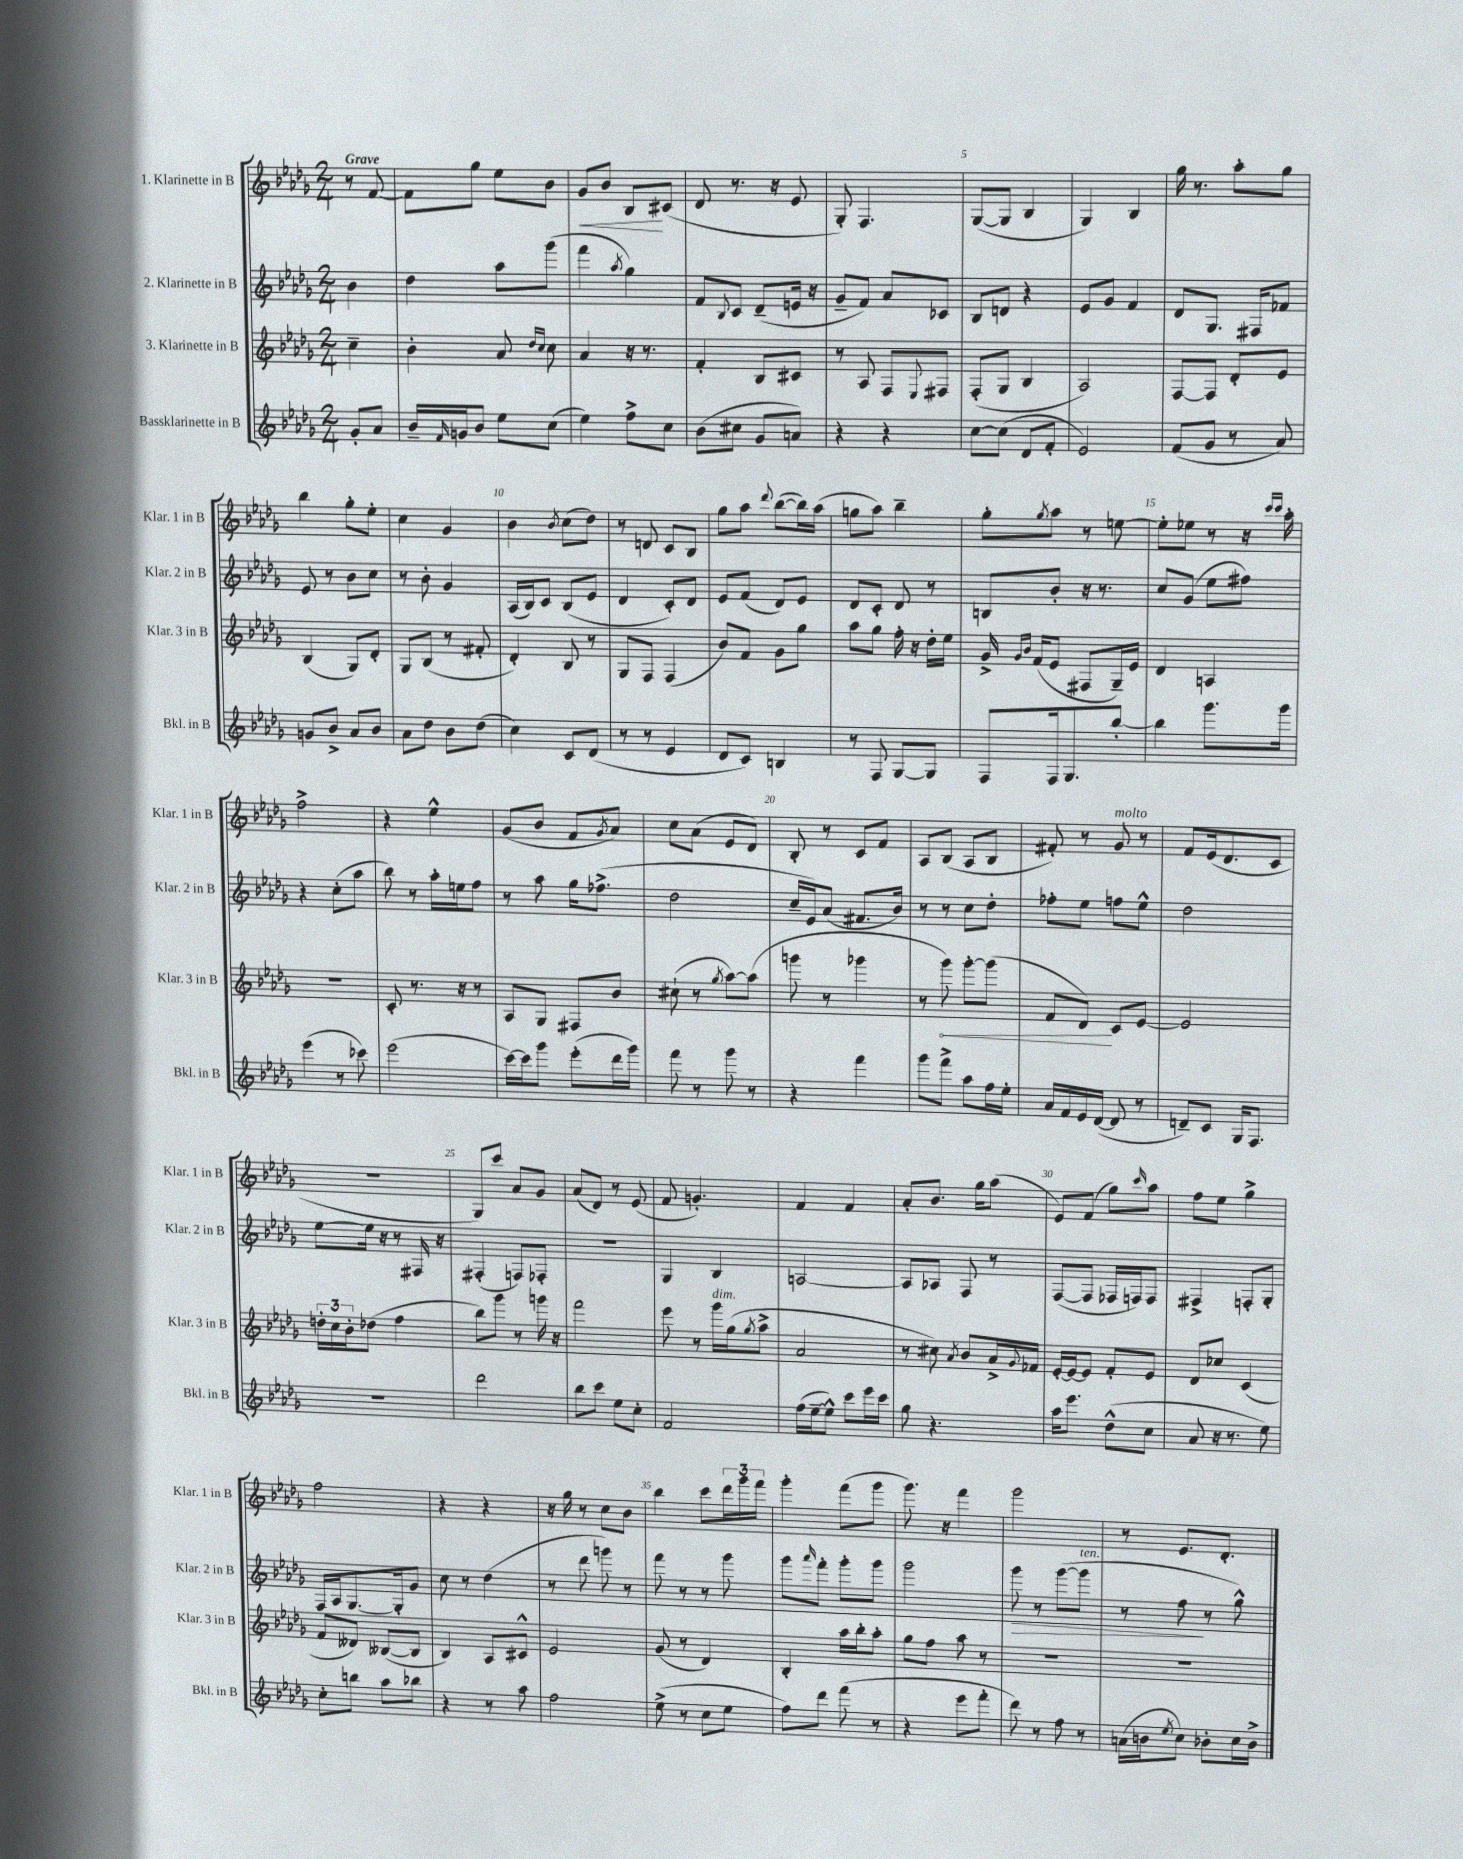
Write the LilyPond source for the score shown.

<<
\new StaffGroup <<
\new Staff = "s0" \with { instrumentName = "1. Klarinette in B" shortInstrumentName = "Klar. 1 in B" } {
    \clef treble \key des \major \numericTimeSignature \time 2/4 \partial 4 \tempo "Grave"
    r8 f'8~ |
    f'8 ges''8 ees''8 bes'8 |
    ges'8\< bes'8 bes8\! cis'8( |
    des'8 r8. r16 ees'8 |
    ges8-.) f4. |
    ges8~( ges8 bes4 |
    ges4) bes4 |
    ges''16 r8. aes''8-. ges''8 |
    bes''4 ges''8-. ees''8-. |
    c''4 ges'4 |
    bes'4 \acciaccatura { bes'8 } c''8( des''8) |
    r8 d'8 c'8 bes8 |
    ges''8 aes''8 \appoggiatura { des'''8 } bes''8~( bes''16) aes''16( |
    g''8 aes''8) bes''4-- |
    ges''8-. \acciaccatura { ges''8 } aes''8 r8 e''8~ |
    e''8-. ees''8 r8 r16 \grace { c'''16 c'''16 } aes''16-. |
    f''2-> |
    r4 ees''4-^ |
    ges'8( bes'8 f'8 \acciaccatura { ges'8 } aes'8) |
    c''8 aes'8( ees'8 des'8) |
    bes8-. r8 c'8 f'8 |
    aes8 bes8( aes8 bes8 |
    fis'8-.) r8 ges'8^\markup { \italic "molto" } r8 |
    f'8 ees'16( des'8. c'8 |
    R2 |
    ges8) c'''8 aes'8 ges'8 |
    aes'8( des'8) r8 ees'8( |
    f'8 g'4.-.) |
    f'4 f'4 |
    aes'8-. bes'8. ges''16 aes''8( |
    ees'8) f'8( ges''8) \grace { c'''16 } aes''8 |
    f''8 ees''8 ges''4-> |
    f''2 |
    r4 r4 |
    r16 ges''16 r8 c''8 bes'8 |
    bes''4 c'''8 \tuplet 3/2 { des'''16 ges'''16 f'''16 } |
    ges'''4-. f'''8( ges'''8 |
    ges'''8.) r16 f'''4 |
    ges'''2 |
    r8 ees'8. des'8.-. \bar "|." |
}
\new Staff = "s1" \with { instrumentName = "2. Klarinette in B" shortInstrumentName = "Klar. 2 in B" } {
    \clef treble \key des \major \numericTimeSignature \time 2/4 \partial 4
    bes'4 |
    des''4 aes''8 ges'''8( |
    f'''4 \acciaccatura { aes''8 } ges''4) |
    f'8 \appoggiatura { bes8 } c'8 des'8--( e'16 r16 |
    ges'8-- f'8) aes'8 ces'8 |
    bes8 d'8 r4 |
    ees'8 ges'8 f'4 |
    des'8 ges8. fis16 fes'8 |
    ees'8 r8 bes'8 c''8 |
    r8 bes'8-. ges'4 |
    aes16( bes16) c'8 bes8( ees'8 |
    des'4 c'8-.) des'8 |
    ees'8 f'8( des'8) ees'8 |
    des'8 c'8-. des'8 r8 |
    b8 bes'8-. r16 r8. |
    c''8 ges'8( ees''8 fis''8) |
    r4 c''8-.( aes''8 |
    bes''8) r8 aes''16-. e''16 f''8 |
    r8 aes''8 ges''16 fes''8.->( |
    des''2 |
    c''16-- ees'16) aes'8( fis'8. bes'16) |
    r8 r8 c''8 des''8-. |
    fes''8-. ees''8 f''8 ees''8-^ |
    des''2 |
    ees''8~ ees''16 r16 r8 fis16 r16 |
    fis4-.( f8) fes8-. |
    R2 |
    ges4 bes4 |
    a2~ |
    a8 aes8 f8 r8 |
    f8~( f8 fes16 f16) f8 |
    fis4-> f8-. ges8-. |
    f16 aes16 ges8.~ ges16-. ges'8 |
    c''8 r8 des''4( |
    r8 des'''8 g'''8) r8 |
    f'''8 r8 r8 ges'''8 |
    ges'''8 \grace { aes'''16 } f'''8-. ges'''8-. ges'''8 |
    ges'''2 |
    ges'''8\> r8 ges'''8~( ges'''8^\markup { \italic "ten." } |
    r8 f''8\! r8 ges''8-^) \bar "|." |
}
\new Staff = "s2" \with { instrumentName = "3. Klarinette in B" shortInstrumentName = "Klar. 3 in B" } {
    \clef treble \key des \major \numericTimeSignature \time 2/4 \partial 4
    c''4-- |
    bes'4-. aes'8 \grace { des''16 c''16 } c''8 |
    aes'4 r16 r8. |
    f'4-. bes8 cis'8 |
    r8 aes8 f8 \appoggiatura { ees8 } fis8 |
    f8-.( ges8 bes4 |
    aes2) |
    f8~ f8 des'8-. ees'8 |
    bes4( ges8) des'8-. |
    ges8 bes8( r8 fis'8-. |
    des'4-.) bes8 r8 |
    ges8 f8 f4( |
    bes'8) f'8 ges'8 ges''8 |
    aes''8 ges''8 f''16-. r16 des''16-. ees''16 |
    ges'16-> \grace { ges'16 bes'16 } f'16( ees'8 fis8 ges16--) ees'16 |
    des'4 a4 |
    r2 |
    c'8-. r8. r16 r8 |
    aes8 ges8 fis8 bes'8 |
    cis''8-!( r8 \acciaccatura { ges''8 } aes''8~) aes''8( |
    g'''8 r8 ges'''4 |
    r8 \once \override Hairpin.circled-tip = ##t ges'''8\<) ges'''8~-. ges'''8( |
    f'8 des'8\!) c'8 ees'8~ |
    ees'2 |
    \tuplet 3/2 { d''16-. c''16 bes'16-. } des''8( f''4 |
    bes''8) ges'''8 r8 g'''16 r16 |
    f'''2 |
    ees'''8 r8 ges'''16^\markup { \italic "dim." } ges''16( \acciaccatura { ges''8 } aes''8-> |
    aes'2 |
    r8 cis''8) \acciaccatura { aes'8 } bes'8 aes'16-> \appoggiatura { ges'8 } fes'16 |
    ees'16~-. ees'16~ ees'8 f'8-. ees'8 |
    des'8 ces''8 c'4( |
    f'8 deses'8) beses8~( beses8 |
    bes4) aes8 cis'8-^ |
    ees'2 |
    ges'8( r8 des'4) |
    bes4-. aes''16 bes''16-. aes''8-. |
    ges''8 f''8 aes''8 r8 |
    r2 |
    R2 \bar "|." |
}
\new Staff = "s3" \with { instrumentName = "Bassklarinette in B" shortInstrumentName = "Bkl. in B" } {
    \clef treble \key des \major \numericTimeSignature \time 2/4 \partial 4
    ges'8-. aes'8 |
    bes'16-- \grace { f'16 } g'16 bes'8 ees''8 c''8( |
    ees''4) f''8-> c''8 |
    bes'8( cis''8 ges'8 a'8) |
    r4 r4 |
    c''8~ c''8( des'8 f'8-. |
    ees'2) |
    f'8( ges'8 r8 aes'8) |
    g'8 bes'8-> aes'8 bes'8 |
    aes'8 des''8 bes'8 des''8( |
    c''4) c'8 des'8( |
    r8 r8 ees'4 |
    des'8 c'8) b4 |
    r8 f8 ges8~ ges8 |
    f8 f16 ges8. bes''8~-. |
    bes''4 ges'''8. ges'''16 |
    ees'''4( r8 ces'''8) |
    ees'''2( |
    c'''16~) c'''16 ges'''8 ees'''8-.( des'''16 ges'''16) |
    f'''8 r8 ges'''8 r8 |
    r4 f'''4 |
    ges'''8 f'''8-> aes''8 f''16 ees''16-. |
    aes'16 f'16 ees'16 des'16~( des'8 r8 |
    d'8--) c'8 ges16 f8. |
    R2 |
    des'''2 |
    bes''8 c'''8 ees''8 c''8-. |
    f'2 |
    f''16( ees''16~-- ees''8-^) c'''8 ees'''16 c'''16 |
    ges''8 r4. |
    aes''16 ees'''8. des''8-^( c''8 |
    aes'8 r16 r8. ees''8) |
    c''8-. b''8 aes''8 bes''8 |
    r4 r8 aes''8 |
    f''2 |
    ees''8->( r8 c''8 ees''8 |
    f''8) des'''8 f'''8( r8 |
    r4 ees'''8 f'''8-. |
    des'''8) r8 f''8 r8 |
    a'16( b'16 \acciaccatura { ees''8 } c''8) bes'8-. c''16 bes'16-> \bar "|." |
}
>>
>>
\layout { \context { \Score \override BarNumber.break-visibility = ##(#f #t #t) barNumberVisibility = #(every-nth-bar-number-visible 5) } }
